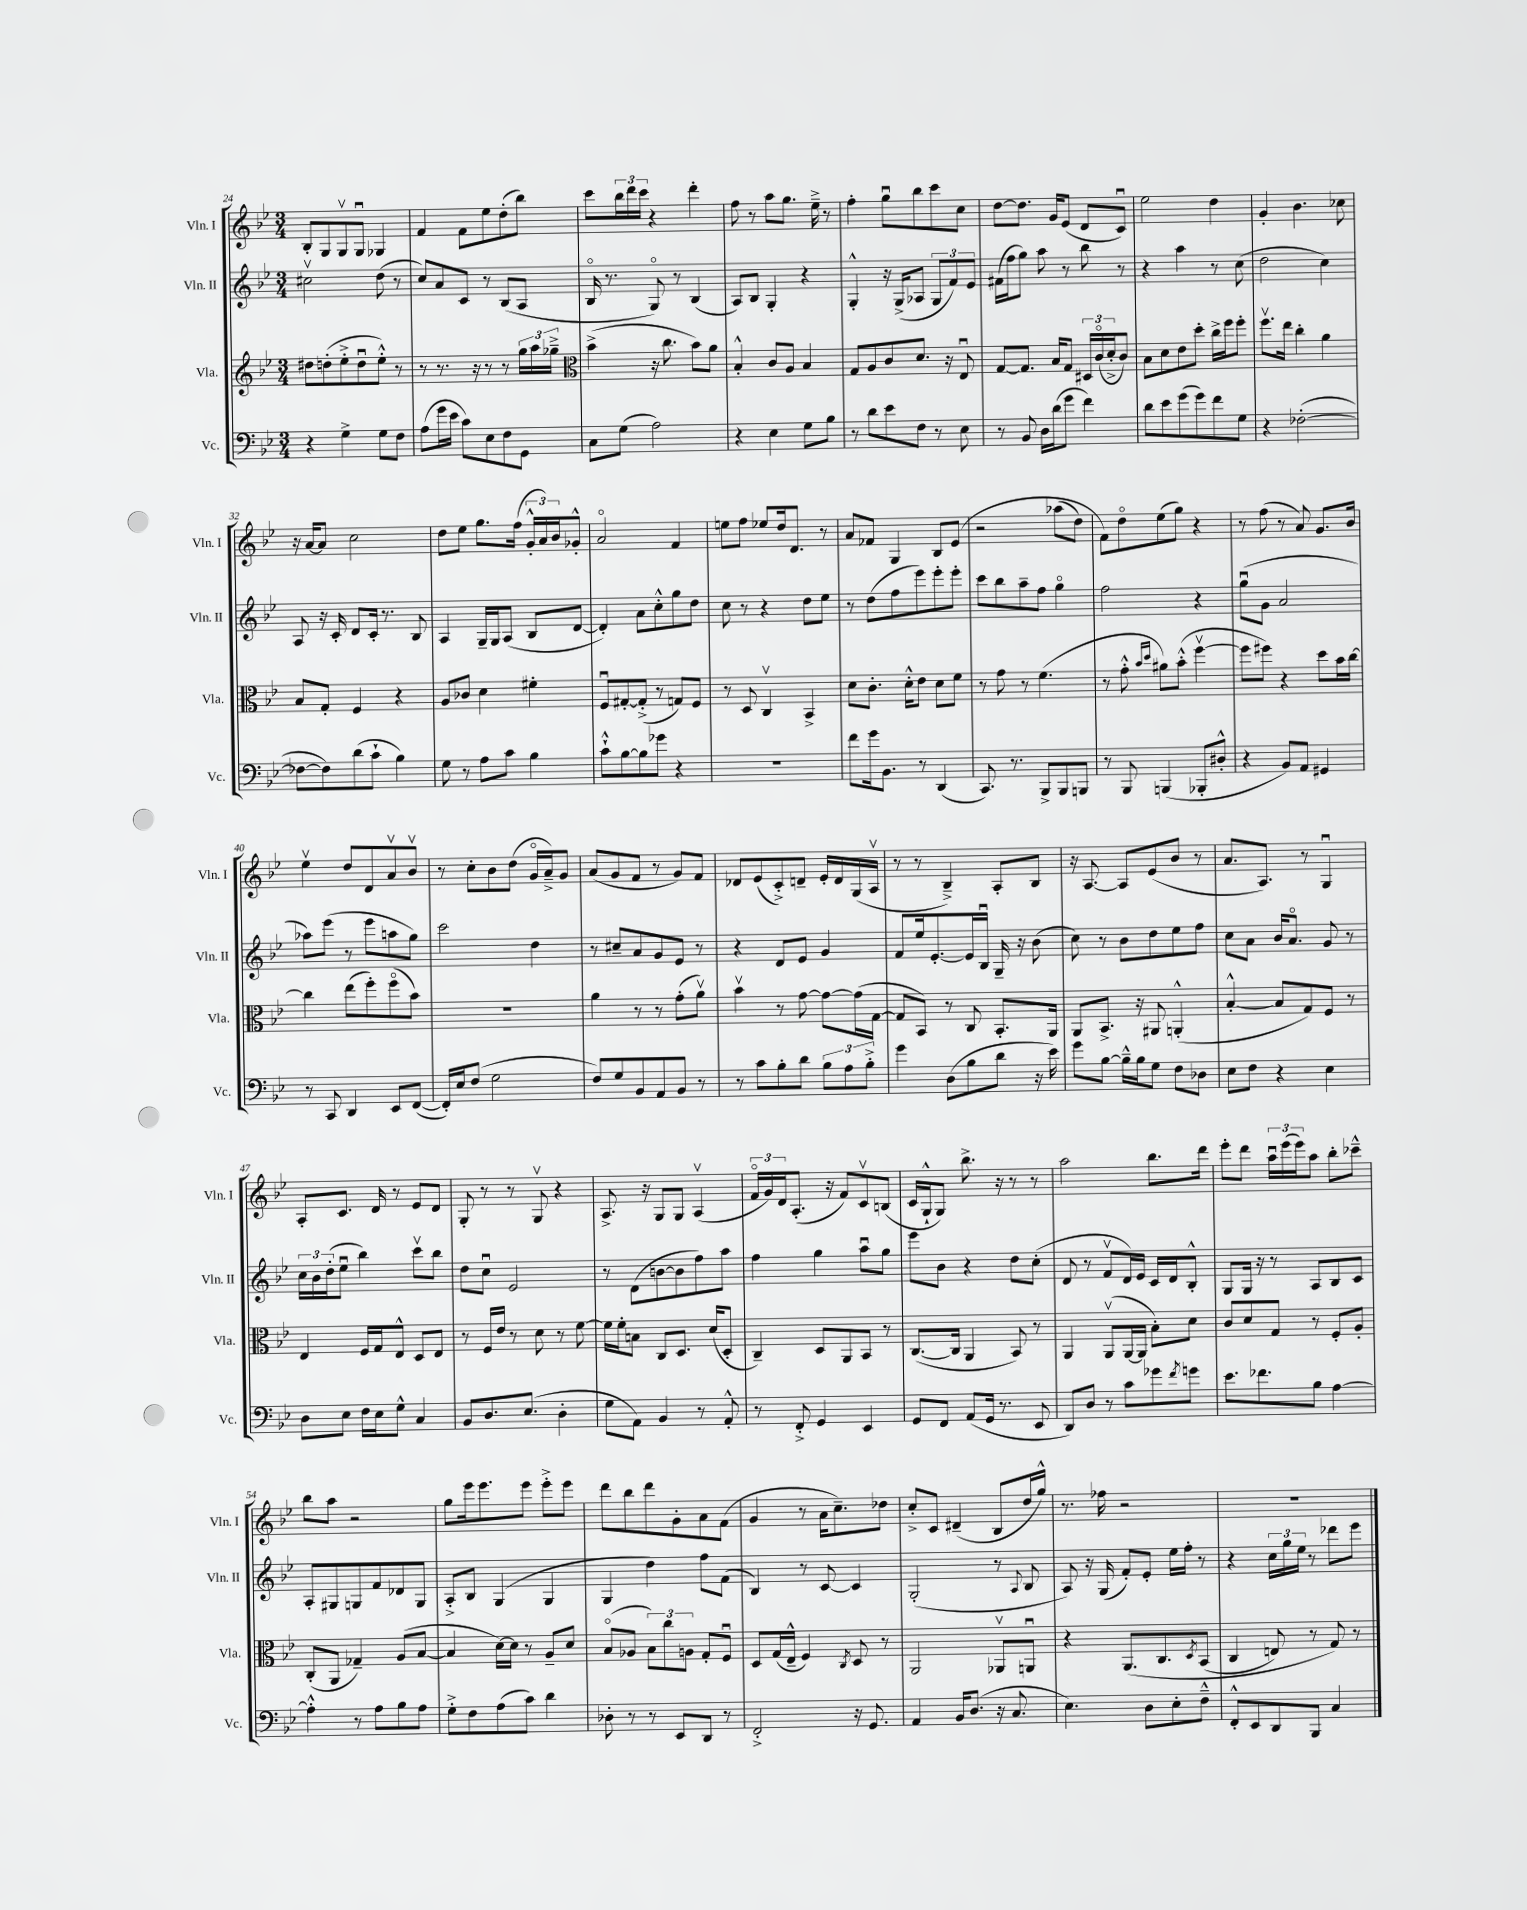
<<
\new StaffGroup <<
\new Staff = "s0" \with { instrumentName = "Vln. I" shortInstrumentName = "Vln. I" } {
    \clef treble \key bes \major \numericTimeSignature \time 3/4
    bes8-. g8 g8\upbow g8\downbow ges4 |
    f'4 f'8 ees''8 d''8-.( bes''8) |
    c'''8 \tuplet 3/2 { bes''16 d'''16 c'''16 } r4 d'''4-. |
    f''8 r8 a''8 g''8. ees''16---> r8 |
    f''4-. g''8\downbow bes''8 c'''8 c''8 |
    d''8~ d''8. g'16 ees'8( d'8 c'8\downbow) |
    ees''2 d''4 |
    g'4-. bes'4. ces''8 |
    r16 a'16~ a'8 c''2 |
    d''8 ees''8 g''8. f''16( \tuplet 3/2 { g'16-.-^ a'16) bes'16 } ges'8-.-^ |
    a'2\flageolet f'4 |
    e''8 f''8 ees''8 d''16 d'8. r8 |
    a'8 fes'8 g4 bes8 ees'8\( |
    r2 aes''8( d''8) |
    f'8\) d''8\flageolet ees''8( g''8) r4 |
    r8 f''8( r8 a'8) g'8. bes'16 |
    ees''4\upbow d''8 d'8 a'8\upbow bes'8\upbow |
    r8 c''8-. bes'8 d''8( g'16\flageolet a'16--->) g'8 |
    a'8( g'8 f'8 r8 g'8) f'8 |
    des'8 ees'8( c'8-.->) d'8-- ees'16-. d'16 g16( a16\upbow |
    r8 r8 bes4--->) a8-. bes8 |
    r16 a8.~ a8 ees'8( bes'8 r8 |
    a'8. a8.) r8 g4\downbow |
    a8-. c'8. d'16 r8 ees'8 d'8 |
    g8-. r8 r8 g8\upbow r4 |
    a8.-> r16 g8 g8 a4\upbow( |
    \tuplet 3/2 { f'16\flageolet g'16) d'16 } a8.-.( r16 f'8) c'8\upbow b8( |
    c'16 g16-!-^ g8) bes''8.-> r16 r8 r8 |
    a''2 bes''8. d'''16 |
    ees'''8-. d'''8 \tuplet 3/2 { a''16\downbow ees'''16( ees'''16) } a''8 bes''8-. ces'''8---^ |
    bes''8 a''8 r2 |
    g''8 ees'''16 ees'''8. ees'''8 ees'''8-.-> ees'''8 |
    d'''8 bes''8 d'''8 g'8-. a'8 f'8( |
    g'4 r8 a'16 c''8.--) des''8 |
    c''8-.-> c'8 dis'4--( bes8 d''16 g''16-^) |
    r8. fes''16 r2 |
    R2. \bar "|." |
}
\new Staff = "s1" \with { instrumentName = "Vln. II" shortInstrumentName = "Vln. II" } {
    \clef treble \key bes \major \numericTimeSignature \time 3/4
    cis''2\upbow d''8( r8 |
    c''8) a'8 c'8 r8 bes8( a8 |
    bes16\flageolet r8. g8\flageolet) r8 bes4( |
    a8) bes8 g4-. r4 |
    g4-.-^ r16 g16->( aes8 \tuplet 3/2 { g8 f'8) ees'8 } |
    fis'16( f''16 g''8) a''8 r8 bes''8 r8 |
    r4 a''4 r8 c''8( |
    d''2 c''4) |
    a8 r16 c'16-. d'8 c'16-. r8. bes8 |
    a4 g16-- g16 a8( bes8 d'8~ |
    d'4-.) a'8 c''8-.-^ g''8 d''8 |
    c''8 r8 r4 d''8 ees''8 |
    r8 d''8( f''8 ees'''8) ees'''8-. ees'''8-. |
    c'''8 bes''8 a''8-- f''8 g''4\flageolet |
    f''2 r4 |
    g''8\downbow( g'8 a'2 |
    aes''8) ees'''8( r8 ees'''8 a''8 g''8) |
    c'''2 d''4 |
    r8 cis''8-- a'8 g'8 ees'8 r8 |
    r4 d'8 ees'8 g'4 |
    f'8 ees''16 ees'8.~-. ees'16 bes16\downbow g16-- r16 bes'8( |
    c''8) r8 bes'8 d''8 ees''8 f''8 |
    c''8 a'8 bes'16 a'8.\flageolet g'8 r8 |
    \tuplet 3/2 { c''16 bes'16 d''16-.( } ees''8\downbow bes''4) c'''8\upbow bes''8 |
    d''8 c''8\downbow ees'2 |
    r8 d'8( b'8~ b'8 f''8) a''8 |
    f''4 g''4 a''8\downbow g''8 |
    ees'''8 bes'8 r4 d''8 c''8-.( |
    d'8 r8 f'8\upbow d'16) ees'16 c'16 d'16 bes8-.-^ |
    g8 g16 r16 r8 a8 bes8 c'8 |
    a8-. gis8 g8 f'8 des'8 g8 |
    a8-.-> bes8 g4( g4 |
    g4 d''4) f''8 f'8( |
    bes4) r8 c'8~ c'4 |
    g2-.( r8 \appoggiatura { a8 } bes8 |
    a8) r16 g16( f'8-.) ees'8-. ees''16 f''16-. r8 |
    r4 \tuplet 3/2 { c''16 g''16 ees''16 } r8 des'''8 ees'''8 \bar "|." |
}
\new Staff = "s2" \with { instrumentName = "Vla." shortInstrumentName = "Vla." } {
    \clef treble \key bes \major \numericTimeSignature \time 3/4
    dis''8 d''8-.( ees''8-.-> d''8\downbow ees''8-.-^) r8 |
    r8 r8. r16 r8 r8 \tuplet 3/2 { g''16 a''16 ges''16---> } |
    \clef alto bes'4->( r16 c''8. bes'8) a'8 |
    bes4-.-^ c'8 a8 bes4 |
    g8 a8 c'8 d'8. r16 ees8\downbow |
    g8~ g8. bes16 g8 \tuplet 3/2 { dis16 c'16\flageolet( d'16-.-> } c'8) |
    bes8 d'8 ees'8 d''8-. c''16-> f''16 f''8-. |
    f''8.\upbow ees''16 c''4-. a'4 |
    bes8 g8-. f4 r4 |
    a8 ces'8 d'4 fis'4-. |
    f8\downbow gis8~-. gis8-.->( r8 g8) f8 |
    r8 d8 c4\upbow bes,4-> |
    d'8 c'8.-. d'16-.-^ ees'8 d'8 f'8 |
    r8 g'8 r8 f'4.( |
    r8 g'8-.-^ \grace { bes'16 d''16 } ais'8) bes'8-.-^( f''4~\upbow |
    f''8 fis''8) r4 d''8 bes'16 c''16~ |
    c''4 ees''8( f''8-.) f''8\flageolet( bes'8) |
    R2. |
    a'4 r8 r8 g'8-.( a'8\upbow) |
    bes'4\upbow r8 g'8~ g'8~ g'16( g16~ |
    g8 bes,8) r8 c8 bes,8.-. a,16 |
    a,8 bes,8.-> r16 ais,8 a,4-.-^( |
    bes4~-.-^ bes8 g8) f8 r8 |
    ees4 f16 g16 ees8-^ d8 ees8 |
    r8 f16 ees'16 r8 d'8 r8 f'8~ |
    f'16 f'16-. b8 c8 d8. d'16( d8-. |
    c4--) d8 a,8 bes,8 r8 |
    c8.~( c16 a,4 bes,8) r8 |
    a,4 a,8\upbow( a,16~ a,16 bes8-.) d'8 |
    c'8 d'8 g8 r8 f8-. a8-. |
    c8-.( a,8 ges4--) a8( bes8~ |
    bes4 d'16~) d'16 r8 a8-- d'8 |
    bes8\flageolet( aes8 \tuplet 3/2 { bes8) c''8 a8 } g8-. f8\downbow |
    d8 g16( ees16---^ f4) \acciaccatura { c8 } d8 r8 |
    a,2 aes,8\upbow a,8\downbow |
    r4 a,8.\( c8. \acciaccatura { d8 } bes,8( |
    c4 e8) r8 g8\) r8 \bar "|." |
}
\new Staff = "s3" \with { instrumentName = "Vc." shortInstrumentName = "Vc." } {
    \clef bass \key bes \major \numericTimeSignature \time 3/4
    r4 g4-> g8 f8 |
    a8( g'16 ees'16 c'8) ees8 f8 g,8 |
    c8 g8( a2) |
    r4 ees4 g8 bes8 |
    r8 d'8 ees'8 f8 r8 ees8 |
    r8 bes,8 d16 d'16( g'8 f'4) |
    d'8 ees'8 g'8( g'8) f'8 g8 |
    r4 fes2~-.( |
    fes8~ fes8) d'8( c'8-! bes4) |
    g8 r8 a8 c'8 bes4 |
    c'8-!-^ bes8~ bes8 ges'8 r4 |
    R2. |
    f'8 g'16 bes,8. r8 d,4( |
    c,8.) r8. bes,,8-> bes,,8 b,,8 |
    r8 bes,,8 b,,4( bes,,8-. dis8-.-^ |
    r4 bes,8) a,8 gis,4 |
    r8 c,8 d,4 ees,8 f,8~( |
    f,16-.) ees16 f8( g2 |
    f8) g8 bes,8 a,8 bes,8 r8 |
    r8 c'8 bes8-. d'8 \tuplet 3/2 { bes8 a8 bes8-.-> } |
    g'4 d8( bes8 d'8 r16 ees'16) |
    g'8 bes8~ bes16---^ bes16 g8 f8 des8 |
    ees8 f8 r4 ees4 |
    d8 ees8 f16 ees16 g8-^ c4 |
    bes,8 d8. ees8.( d4-. |
    g8 a,8) bes,4 r8 a,8-.-^ |
    r8 f,8-.-> g,4 ees,4 |
    g,8 f,8 a,8( g,16 r8. ees,8 |
    d,8) d8 r8 c'8 ges'8 \acciaccatura { f'8 } g'8 |
    ees'8. fes'8. bes8 a4~ |
    a4-.-^ r8 a8 bes8 a8 |
    g8-.-> f8 a8( c'8) d'4 |
    des8-. r8 r8 ees,8 d,8 r8 |
    f,2-.-> r16 g,8. |
    a,4 bes,16 d8.( r16 c8. |
    ees4.) d8 ees8-. f8---^ |
    f,8-.-^ ees,8 d,8 bes,,8 c4 \bar "|." |
}
>>
>>
\layout { \context { \Score currentBarNumber = #24 } }
